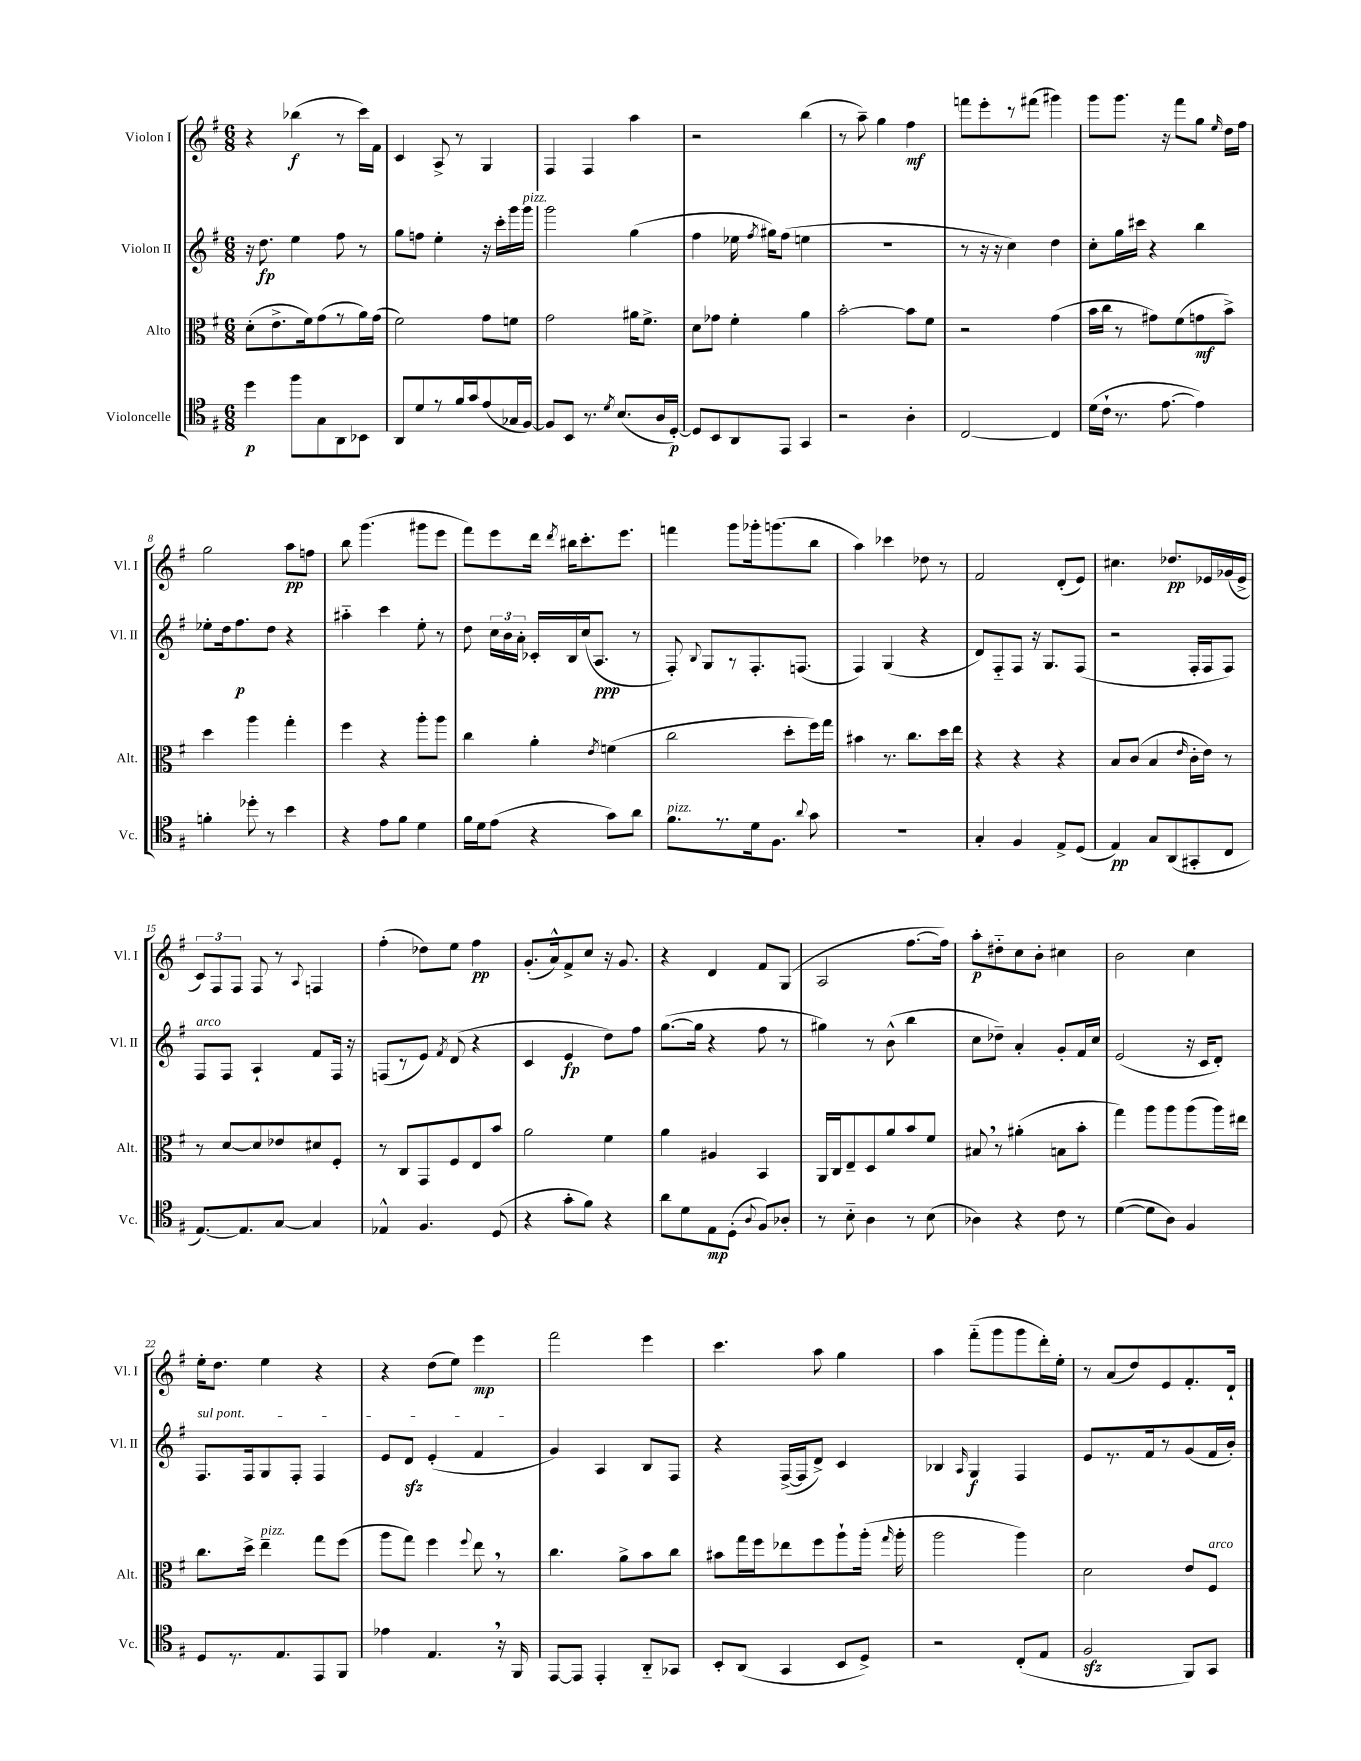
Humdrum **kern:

**kern	**kern	**kern	**kern
*staff4	*staff3	*staff2	*staff1
*clefC4	*clefC3	*clefG2	*clefG2
*k[f#]	*k[f#]	*k[f#]	*k[f#]
*M6/8	*M6/8	*M6/8	*M6/8
4dd	(8d'	16r	4r
.	.	8.dd	.
.	8.e^	.	.
8ff#	.	4ee	(4bb-
.	16f#)	.	.
8G	(8g	.	.
8AA	8r	8ff#	8r
8BB-	16a)	8r	16ccc)
.	(16g	.	16f#
=	=	=	=
8AA	2f#)	8gg	4c
8d	.	8ff	.
8r	.	4ee'	8A^
16f#	.	.	8r
16g	.	.	.
(8e	8g	16r	4G
.	.	16ccc'	.
16G-	8f	16ggg	.
[16F#)	.	16ggg	.
=	=	=	=
8F#]	2g	2ggg	4F#
8BB	.	.	.
8.r	.	.	4F#
8qd	.	.	.
(8.B	.	.	.
.	16a#	(4gg	4aa
.	8.f#^	.	.
16A	.	.	.
[16D')	.	.	.
=	=	=	=
8D]	8d	4ff#	2r
8BB	8g-	.	.
8AA	4f#'	16ee-	.
.	.	8qff#	.
.	.	16gg#)	.
8EE	.	(8ff#	.
4GG	4a	4ee	(4bb
=	=	=	=
2r	[2b'	2.r	8r
.	.	.	8aa~)
.	.	.	4gg
4A'	8b]	.	4ff#
.	8f#	.	.
=	=	=	=
[2C	2r	8r	8fff
.	.	16r	8eee'
.	.	16r	.
.	.	4cc)	8r
.	.	.	(8fff#
4C]	(4g	4dd	4ggg#)
=	=	=	=
(16d	16b	8cc'	8ggg
16c`	16cc	.	.
8.r	8r	16gg	8.ggg
.	.	16ccc#	.
.	8g#)	4r	.
[8.e	.	.	16r
.	(8f#	.	8fff#
4e])	8g	4bb	8gg
.	.	.	16qqee
.	8b^)	.	16dd
.	.	.	16ff#
=	=	=	=
4f'	4dd	8ee-'	2gg
.	.	16dd	.
.	.	8.ff#	.
8dd-'	4aa	.	.
8r	.	8dd	.
4b	4gg'	4r	8aa
.	.	.	8ff
=	=	=	=
4r	4ff#	4aa#'~	8bb
.	.	.	(4.ggg
8e	4r	4ccc	.
8f#	.	.	.
4d	8aa'	8ee'	8ggg#
.	8aa	8r	8eee
=	=	=	=
16f#	4cc	8dd	8fff#)
16d	.	.	.
(8e	.	24cc	8eee
.	.	24b	.
.	.	24a'	.
4r	4a'	16c-'	16ddd
.	.	.	8qddd
.	.	16B	16bb#
.	.	(16cc	8.ccc'
.	.	8.A	.
.	8qe	.	.
8g)	(4f	.	.
.	.	.	8.eee
8a	.	8r	.
=	=	=	=
8.f#	2cc	8F#')	4fff
.	.	8qqB	.
.	.	8G	.
8.r	.	.	.
.	.	8r	8ggg
16d	.	8.F#'	16ggg-'
8.F#	.	.	(8.ggg
.	8dd'	.	.
.	.	(8.F	.
8qqa	.	.	.
8g	16ff#)	.	8bb
.	16gg	.	.
=	=	=	=
2.r	4b#	4F#)	4aa)
.	8.r	(4G	4ccc-
.	8.cc	.	.
.	.	4r	8dd-
.	16dd	.	8r
.	16ee	.	.
=	=	=	=
4G'	4r	8d)	2f#
.	.	8F#'~	.
4F#	4r	8F#	.
.	.	16r	.
.	.	8.G	.
8E^	4r	.	(8d'
(8D	.	(8F#	8e)
=	=	=	=
4E)	8B	2r	4.cc#
.	(8c	.	.
8G	4B	.	.
(8AA	.	.	8.dd-
.	16qqe	.	.
8GG#'	16c'	16F#'	.
.	16e)	16F#	16e-
8C	8r	8F#)	(16g-
.	.	.	16e-^
=	=	=	=
[8.E)	8r	8F#	12c)
.	.	.	12F#
.	[8d	8F#	.
.	.	.	12F#
8.E]	.	.	.
.	8d]	4A`	8F#
[8G	8e-	.	8r
.	.	.	8qqA
4G]	8d#	8f#	4F
.	8F#'	16F#	.
.	.	16r	.
=	=	=	=
4E-^^	8r	(8F	(4ff#'
.	8C	8r	.
4.F#	8GG	8e)	8dd-)
.	.	8qf#	.
.	8F#	(8d	8ee
.	8E	4r	4ff#
(8D	8b	.	.
=	=	=	=
4r	2a	4c	(8.g'
.	.	.	16a^^)
8g'	.	4e	8f#^
8f#)	.	.	8cc
4r	4f#	8dd)	16r
.	.	.	8.g
.	.	8ff#	.
=	=	=	=
8a	4a	([8.gg	4r
8d	.	.	.
.	.	16gg]	.
8E	4A#	4r	4d
(8D'	.	.	.
8qqA	.	.	.
8F#)	4BB	8ff#	8f#
8A-'	.	8r	(8G
=	=	=	=
8r	16AA	4gg#)	2A
.	16C	.	.
8B'~	8E~	.	.
4A	8D	8r	.
.	8a	(8b^^	.
8r	8b	4bb	[8.ff#
(8B	8f#	.	.
.	.	.	16ff#])
=	=	=	=
4A-)	8B#	8cc	8aa'
.	8r	8dd-~)	8dd#'~
4r	(4a#'	4a'	8cc
.	.	.	8b'
8c	8B	8g'	4cc#
8r	8b'	16f#	.
.	.	16cc	.
=	=	=	=
([4d	4gg)	(2e	2b
8d]	8aa	.	.
8A)	8aa	.	.
4F#	(8aa	16r	4cc
.	.	16c	.
.	16aa)	8d')	.
.	16ee#	.	.
=	=	=	=
8D	8.cc	8.F#	16ee'
.	.	.	8.dd
8.r	.	.	.
.	16dd^	16F#	.
.	4ee~	8G	4ee
8.E	.	.	.
.	.	8F#'	.
8EE	8gg	4F#	4r
8FF#	(8ff#	.	.
=	=	=	=
4e-	8aa	8e	4r
.	8gg)	8d	.
4.E	4ff#	(4e'	(8dd
.	.	.	8ee)
.	8qqff#	.	.
.	8ee	4f#	4eee
16r	8r	.	.
16FF#	.	.	.
=	=	=	=
[8EE	4.cc	4g)	2fff#
8EE]	.	.	.
4EE'	.	4A	.
.	8a^	.	.
8AA'~	8b	8B	4eee
8GG-	8cc	8F#	.
=	=	=	=
8BB'	8b#	4r	4.ccc
(8AA	16gg	.	.
.	16ff#	.	.
4GG	8ee-	([16F#^	.
.	.	16F#]	.
.	8ff#	8d^)	8aa
8BB	8aa`	4c	4gg
8D^)	(16aa'	.	.
.	16qqgg	.	.
.	16aa'	.	.
=	=	=	=
2r	2aa	4B-	4aa
.	.	16qqA	.
.	.	4G	(8fff#'~
.	.	.	8ggg
(8C'	4aa)	4F#	8ggg
8E	.	.	16ddd')
.	.	.	16ee'
=	=	=	=
2F#	2d	8e	8r
.	.	8.r	(8a
.	.	.	8dd)
.	.	16f#	.
.	.	8r	8e
8FF#)	8e	(8g	8.f#'
8GG	8F#	16f#	.
.	.	16b')	16d`
==	==	==	==
*-	*-	*-	*-
